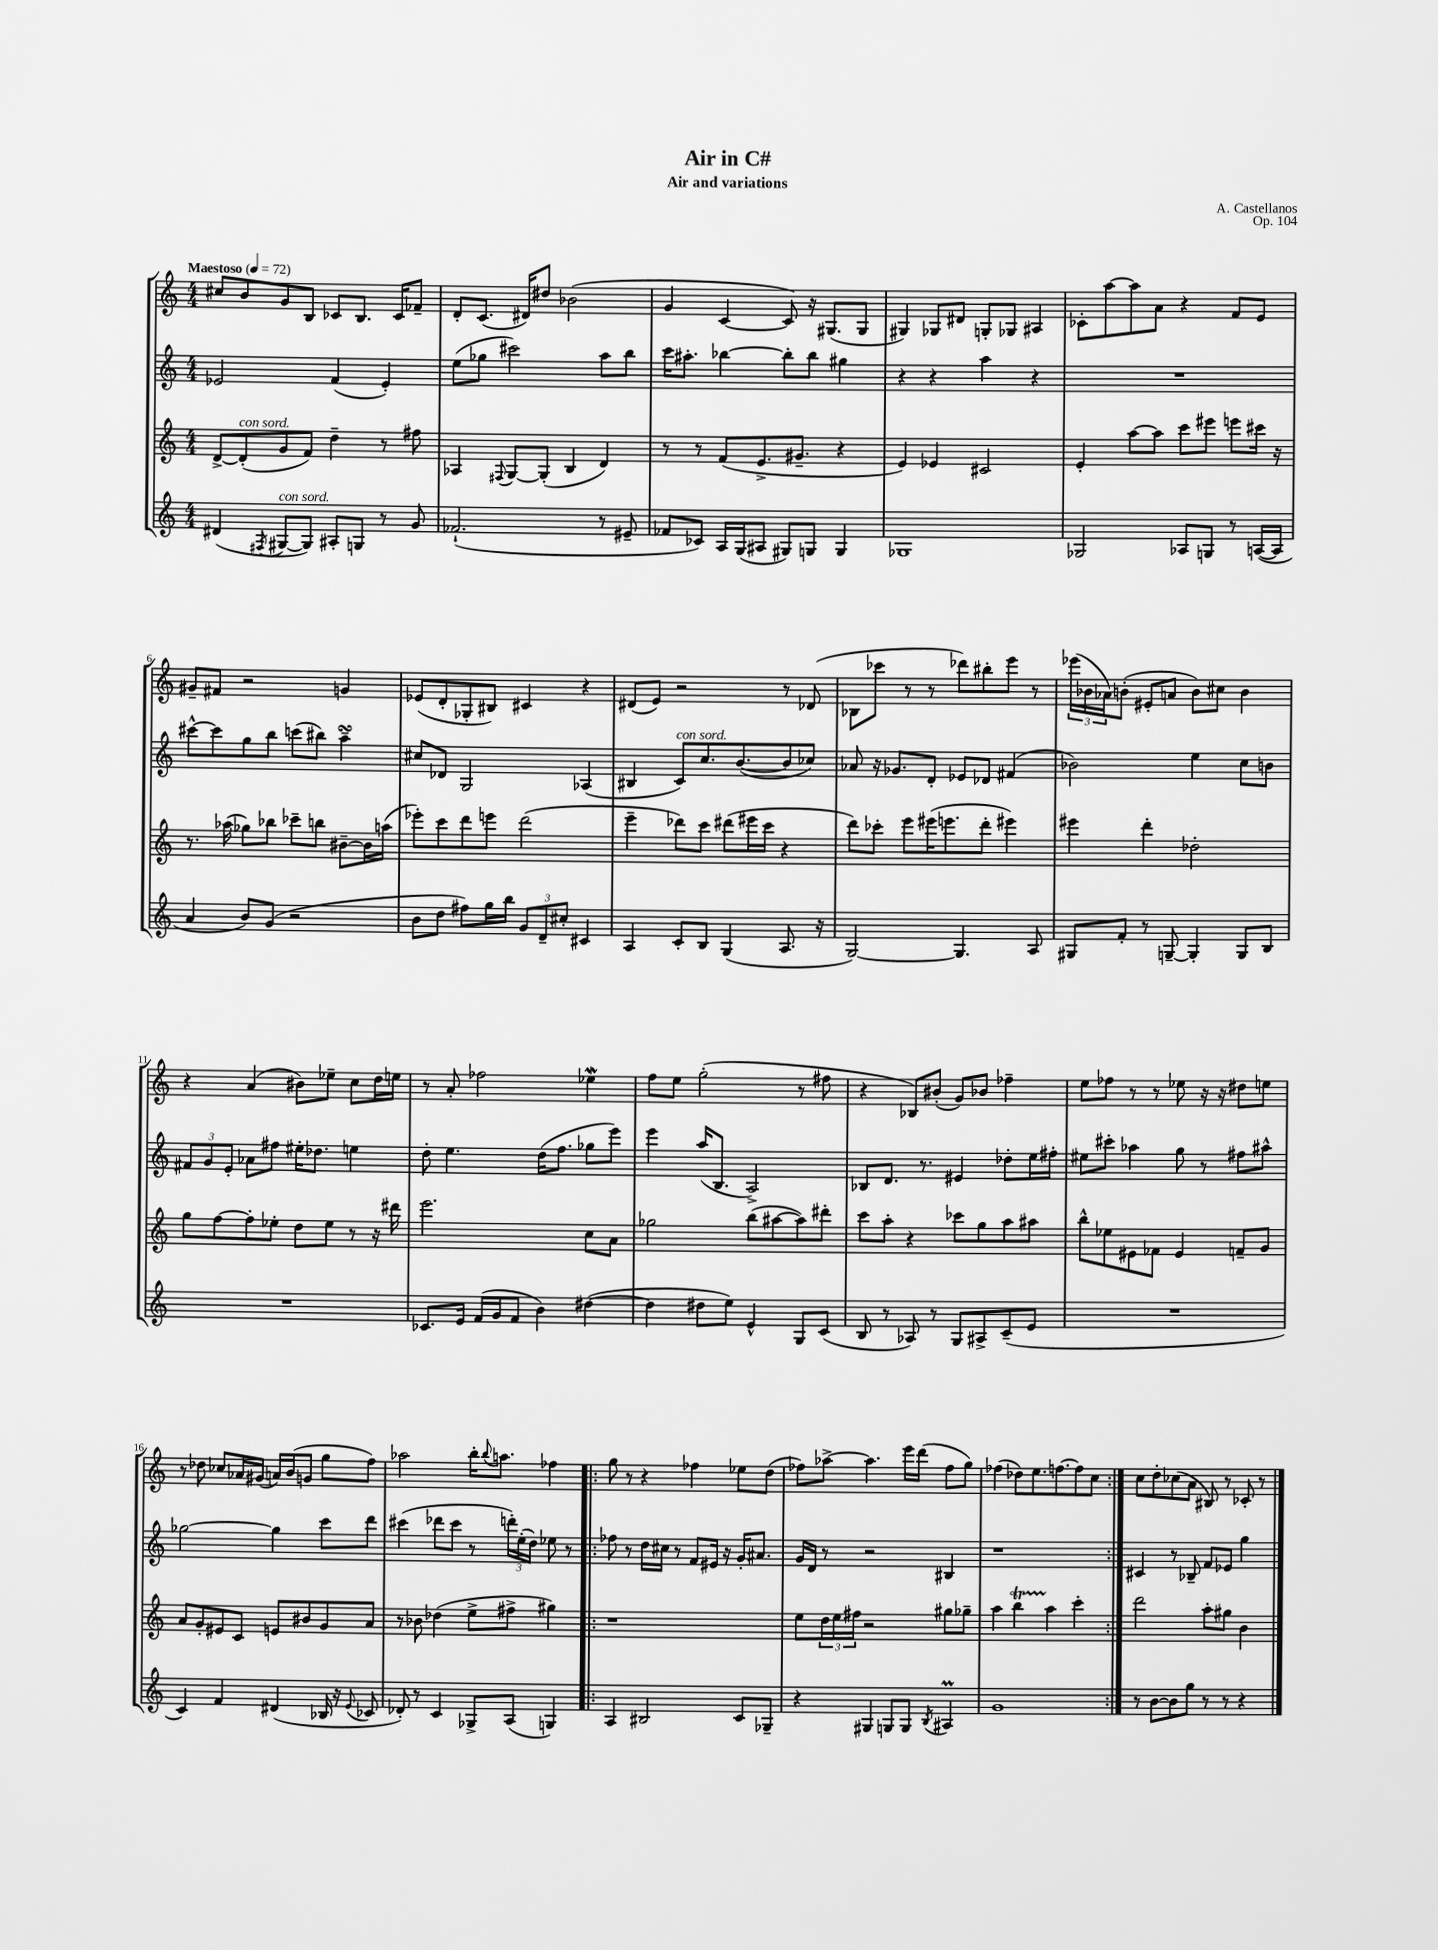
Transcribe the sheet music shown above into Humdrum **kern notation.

**kern	**kern	**kern	**kern
*staff4	*staff3	*staff2	*staff1
*clefG2	*clefG2	*clefG2	*clefG2
*k[]	*k[]	*k[]	*k[]
*M4/4	*M4/4	*M4/4	*M4/4
*MM72	*MM72	*MM72	*MM72
(4d#	[8d^	2e-	8cc#
.	(8d']	.	8b
8qF#	.	.	.
[8G#	8g	.	8g
8G#])	8f)	.	8B
8A#'	4dd~	(4f	8c-
8G	.	.	8.B
8r	8r	4e-')	.
.	.	.	16c-
8g	8ff#	.	8f-~
=	=	=	=
(2.f-`	4A-	(8ee	8d'
.	.	8gg-	(8.c
.	8qqF#	.	.
.	[8G	2ccc#)	.
.	.	.	16d#)
.	(8G']	.	8dd#
.	4B	.	(2b-
8r	4d)	8aa	.
8e#~	.	8bb	.
=	=	=	=
8f-	8r	16ccc	4g
.	.	8.aa#'	.
8c-)	8r	.	.
16A	(8f	[4bb-	[4c
(16G	.	.	.
8A#	8.e^	.	.
8G#)	.	8bb-']	8c])
.	8.g#~	.	.
8G	.	8bb-	16r
.	.	.	(8.G#
4G	4r	4gg#	.
.	.	.	8G#
=	=	=	=
1G-	4e)	4r	4G#)
.	4e-	4r	8G-
.	.	.	8d#
.	2c#	4aa	8G'
.	.	.	8G-
.	.	4r	4A#
=	=	=	=
2G-	4e'	1r	8c-'
.	.	.	[8aa
.	[8aa	.	8aa]
.	8aa]	.	8a
8A-	8ccc	.	4r
8G	8eee#	.	.
8r	8eee	.	8f
([16A	16ccc#	.	8e
16A]	16r	.	.
=	=	=	=
4a	8.r	[8ccc#^^	8g#~
.	.	8ccc#]	8f#
.	(16aa-	.	.
8b)	8gg-)	8gg	2r
(8g	8bb-	8bb	.
2r	8ccc-~	(8ccc	.
.	8bb	8bb#)	.
.	[8b#~	4aa~	4g
.	16b#]	.	.
.	(16aa	.	.
=	=	=	=
8b	8eee-')	8cc#	(8e-
8dd	8ccc	8d-	8d'
8ff#)	8ddd	2G	8G-'
16gg	8eee	.	8B#)
16bb	.	.	.
12g	(2ddd	.	4c#
12d~	.	.	.
12cc#'	.	.	.
4c#	.	(4A-	4r
=	=	=	=
4A	4eee~	4B#	(8d#
.	.	.	8e)
8c'	8ddd-)	8c)	2r
8B	8ccc	8.cc	.
(4G	(8ddd#	.	.
.	.	([8.b	.
.	16eee#	.	.
.	16ccc	.	.
8.A	4r	8b]	8r
.	.	8cc-)	(8d-
16r	.	.	.
=	=	=	=
[2G)	8ddd)	8a-	8B-
.	8ccc-'	16r	8ccc-
.	.	8.g-	.
.	8eee	.	8r
.	(16eee#	8d'	8r
.	8.eee	.	.
4.G]	.	8e-	8ddd-)
.	8ddd'	8d-	8bb#'
.	4eee#)	(4f#	8eee
8A	.	.	8r
=	=	=	=
8G#	4eee#	2b-)	(24eee-
.	.	.	24b-
.	.	.	24a-)
8f'	.	.	(8b'
8r	4ddd'	.	8e#'
[8G~	.	.	8a
4G']	2dd-'	4ee	8b)
.	.	.	8cc#
8G	.	8cc	4b
8B	.	8b	.
=	=	=	=
1r	8gg	12f#	4r
.	.	12g	.
.	[8ff	.	.
.	.	12e'	.
.	8ff']	8a-	(4a
.	8ee-'	8ff#	.
.	8dd	16ee#'	8b#)
.	.	8.dd-	.
.	8ee-	.	8ee-~
.	8r	4ee	8cc
.	16r	.	16dd
.	16ddd#	.	16ee
=	=	=	=
8.c-	2.eee	8dd'	8r
.	.	4.ee	8a'
16e	.	.	.
(16f	.	.	2ff-
16g	.	.	.
8f	.	.	.
4b)	.	(16dd	.
.	.	8.ff	.
([4dd#	8cc	8gg-	4ee-
.	8a	8eee)	.
=	=	=	=
4dd#]	2gg-	4eee	8ff
.	.	.	8ee
8dd#	.	(16aa	(2gg'
.	.	8.B	.
8ee)	.	.	.
4e^^	(8bb	2A^)	.
.	[8aa#	.	.
8G	8aa#])	.	8r
(8c	8ddd#'	.	8ff#
=	=	=	=
8B	8ccc	8B-	4r
8r	8aa'	8.d	.
8A-)	4r	.	8B-)
.	.	8.r	.
8r	.	.	(8b#'
8G	8ccc-	4e#	8g)
8A#^	8gg	.	8b-
(8c~	8aa	8dd-'	4ff-~
8e	8aa#	16ee	.
.	.	16ff#'	.
=	=	=	=
1r	8bb^^	8ee#	8ee
.	8ee-	8ccc#'	8ff-
.	8e#	4aa-	8r
.	8f-	.	8r
.	4e#	8gg	8ee-
.	.	8r	16r
.	.	.	16r
.	8f~	8ff#	8dd#
.	8g	8aa#^^	8ee
=	=	=	=
4c)	8a	[2gg-	8r
.	8g'	.	8dd-
4f	8e#	.	8cc-
.	8c	.	16a-
.	.	.	(16g#
(4d#	8e	4gg-]	16a)
.	.	.	(16b
.	8b#	.	8g
16B-	8g	8ccc	8gg
16r	.	.	.
8qqe	.	.	.
8c-	8a	8ddd	8ff)
=	=	=	=
8d-')	8r	(4ccc#	2aa-
8r	8b-	.	.
4c	(4dd-	8ddd-	.
.	.	8ccc#	.
8G-^	8ee^	8r	16bb'
.	.	.	8qqbb
.	.	.	8.aa
(8A	8ff#^	24ddd')	.
.	.	(24ee'	.
.	.	24dd)	.
4G)	4gg#)	8ee-	4ff-
.	.	8r	.
=!|:	=!|:	=!|:	=!|:
4A	1r	8ff-	8gg
.	.	8r	8r
2B#	.	16dd	4r
.	.	16cc#	.
.	.	8r	.
.	.	8f	4ff-
.	.	16e#	.
.	.	16r	.
8c	.	16g'	8ee-
.	.	8.a#	.
8G-~	.	.	(8dd
=	=	=	=
4r	8ee	16g	8ff-)
.	.	16d	.
.	24dd	8r	[8aa-^
.	24ee	.	.
.	24ff#	.	.
4G#	2r	2r	4.aa-]
8G	.	.	.
8G	.	.	16eee
.	.	.	(16ddd
8qB	.	.	.
4A#	8gg#	4B#	8ff-
.	8gg-~	.	8gg)
=	=	=	=
1g	4aa	1r	(4ff-
.	4bb	.	8dd-)
.	.	.	8.ee
.	4aa	.	.
.	.	.	[8.ff
.	4ccc'	.	8ff]
.	.	.	8cc
=:|!	=:|!	=:|!	=:|!
8r	2ddd	4c#	8cc
[8b	.	.	8dd'
8b]	.	8r	(8cc-
8gg	.	8B-~	8a
8r	8aa'	8f	8B#)
8r	8gg#	8e-	8r
4r	4b	4gg	8c-'
.	.	.	8r
==	==	==	==
*-	*-	*-	*-
